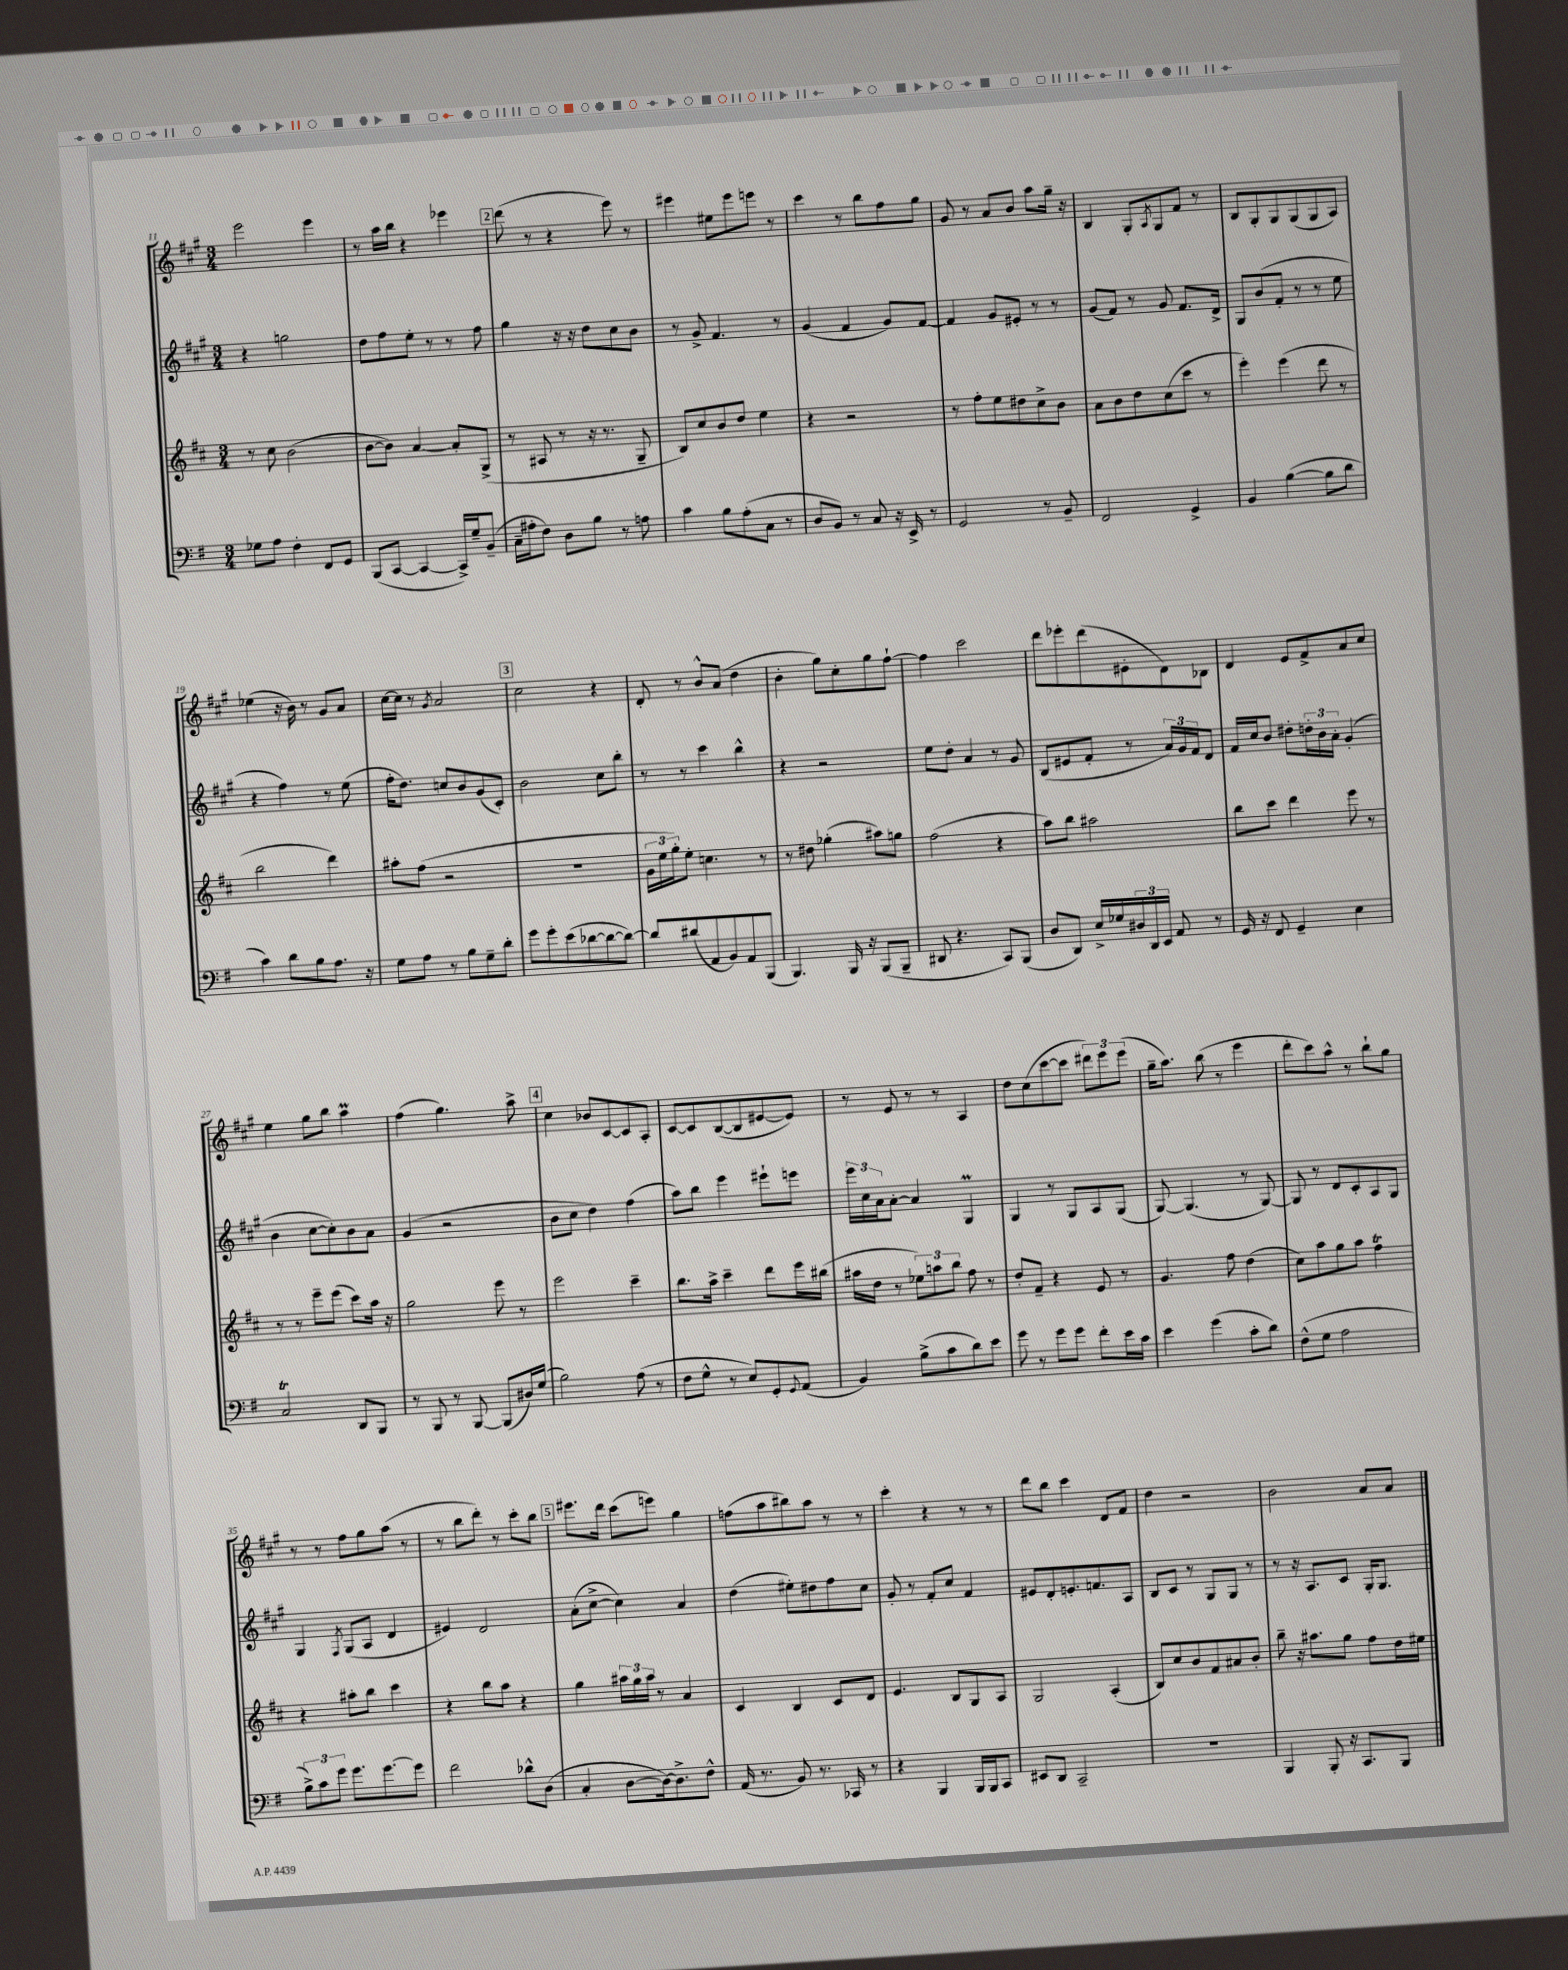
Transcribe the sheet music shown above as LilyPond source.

<<
\new StaffGroup <<
\new Staff = "s0" {
    \clef treble \key a \major \numericTimeSignature \time 3/4
    e'''2 e'''4 |
    r8 a''16 b''16 r4 ees'''4 |
    \mark \markup { \box "2" } d'''8( r8 r4 e'''8) r8 |
    eis'''4 eis''8 eis'''8 e'''8 r8 |
    cis'''4 r8 b''8 fis''8 gis''8 |
    gis'8 r8 a'8 b'8 a''8 gis''16-- r16 |
    b4 gis8-. \acciaccatura { a8 } gis8 fis'8 r8 |
    b8 gis8-. gis8 gis8( gis8 a8) |
    ees''4( r16 b'16) r8 gis'8 a'8 |
    cis''16~ cis''16 r8 \acciaccatura { gis'8 } a'2 |
    \mark \markup { \box "3" } cis''2 r4 |
    d'8-. r8 b'8-^ a'8( d''4 |
    b'4-. gis''8) cis''8-. gis''8 fis''8~-! |
    fis''4 cis'''2 |
    d'''8 ees'''8-. d'''8( eis'8-. d'8) bes8 |
    d'4 e'8 fis'8-> a'8 cis''8 |
    e''4 gis''8 b''8 a''4\prall |
    fis''4( gis''4.) a''8-> |
    \mark \markup { \box "4" } cis''4 bes'8 cis'8~ cis'8 a8-. |
    cis'8~ cis'8 b8~( b8 eis'8~ eis'8) |
    r8 e'8 r8 r8 a4 |
    d''8 cis''8( cis'''8~ cis'''8 \tuplet 3/2 { dis'''8) e'''8 e'''8( } |
    gis''16-- a''8.) b''8( r8 e'''4 |
    d'''8-. cis'''8) a''8-^ r8 b''8-! gis''8 |
    r8 r8 fis''8 gis''8 a''8( r8 |
    r8 b''8 d'''8-.) r8 cis'''8-. b''8 |
    \mark \markup { \box "5" } eis'''8. d'''16 cis'''8( e'''8) gis''4 |
    f''8( a''8 bis''8) a''8 r8 r8 |
    cis'''4-. r4 r8 r8 |
    d'''8 b''8 cis'''4 d'8 fis'8 |
    d''4 r2 |
    b'2 a'8 a'8 \bar "|." |
}
\new Staff = "s1" {
    \clef treble \key a \major \numericTimeSignature \time 3/4
    r4 g''2 |
    d''8 fis''8 e''8-. r8 r8 fis''8 |
    \mark \markup { \box "2" } gis''4 r16 r16 d''8 cis''8 b'8 |
    r8 gis'8-> fis'4. r8 |
    gis'4( fis'4 gis'8) fis'8~ |
    fis'4 gis'8 eis'8-. r8 r8 |
    gis'8( fis'8) r8 gis'8 fis'8. d'16-> |
    gis8 b'8( fis'8-. r8 r8 e''8 |
    r4 fis''4) r8 e''8( |
    fis''16-. d''8.) c''8 b'8 gis'8( cis'8-.) |
    \mark \markup { \box "3" } b'2 cis''8 b''8-. |
    r8 r8 cis'''4 b''4-^ |
    r4 r2 |
    e''8 d''8-. a'4 r8 gis'8 |
    b8( eis'8 fis'8-. r8 \tuplet 3/2 { a'16) gis'16 fis'16 } d'8 |
    fis'16 cis''16 b'8 dis''8-. \tuplet 3/2 { d''16-. b'16 a'16-. } gis'4-.( |
    b'4 cis''8~ cis''8-.) b'8 a'8 |
    gis'4( r2 |
    \mark \markup { \box "4" } b'8 cis''8 d''4) fis''4( |
    a''8) b''8 e'''4 eis'''8-! e'''8 |
    \tuplet 3/2 { e'''16 cis''16 a'16 } a'8~-. a'4 gis4\prall |
    gis4 r8 gis8 a8 gis8( |
    gis8~) gis4.( r8 gis8~) |
    gis8 r8 d'8 cis'8-. a8 gis8 |
    gis4 \acciaccatura { fis8 } gis8( a8 d'4 |
    eis'4) d'2 |
    \mark \markup { \box "5" } a'8-.( cis''8~-> cis''4) a'4 |
    d''4( eis''8-.) dis''8 fis''8 cis''8 |
    gis'8-. r8 fis'8-. cis''8 fis'4 |
    eis'8 d'8-. e'8.-. f'8. a8 |
    b8 cis'8 r8 gis8 gis8 r8 |
    r8 r16 a8. cis'8 gis16-. gis8. \bar "|." |
}
\new Staff = "s2" {
    \clef treble \key d \major \numericTimeSignature \time 3/4
    r8 cis''8 b'2( |
    b'8~ b'8) a'4~ a'8-. g8->( |
    \mark \markup { \box "2" } r8 ais8 r8 r16 r8. g8-- |
    b8) cis''8 b'8 d''8 e''4 |
    r4 r2 |
    r8 fis''8-. e''8 dis''8 cis''8-> b'8 |
    a'8 b'8 d''8 cis''8( cis'''8 r8 |
    e'''4-.) e'''4( d'''8 r8 |
    b''2 d'''4) |
    ais''8-. fis''8( r2 |
    \mark \markup { \box "3" } R2. |
    \tuplet 3/2 { g'16 e''16 g''16-.) } e''8-. c''4. r8 |
    r8 dis''8 ges''4-.( ais''8) g''8 |
    fis''2( r4 |
    a''8) b''8 ais''2 |
    b''8 cis'''8 d'''4 e'''8 r8 |
    r8 r8 e'''8-- e'''8( cis'''8) a''16 r16 |
    g''2 e'''8 r8 |
    \mark \markup { \box "4" } e'''2 cis'''4-- |
    b''8. a''16-> cis'''4-- d'''8 e'''16 bis''16( |
    ais''16 d''16 r8 \tuplet 3/2 { ees''8) a''8 b''8 } fis''8 r8 |
    d''8-. fis'8-- r4 e'8 r8 |
    g'4. fis''8 d''4( |
    cis''8) a''8 g''8 a''8 fis''4\trill |
    r4 ais''8-. b''8 cis'''4 |
    r4 b''8 a''8 r4 |
    \mark \markup { \box "5" } g''4 \tuplet 3/2 { ais''16 g''16 ais''16 } r8 a'4 |
    cis'4 b4 cis'8 d'8 |
    e'4. b8 g8 a8 |
    g2 a4-.( |
    b8) cis''8 b'8 fis'8 ais'8 b'8-. |
    b''8-- r16 ais''8. g''8 fis''8 d''16 eis''16 \bar "|." |
}
\new Staff = "s3" {
    \clef bass \key g \major \numericTimeSignature \time 3/4
    ges8 a8 fis4-. fis,8 g,8 |
    b,,8( c,8~ c,4~ c,16->) g16-- b,8--( |
    \mark \markup { \box "2" } c16-- ais16-. fis8) d8 b8 r8 a8 |
    c'4 b8 a8-.( c8 r8 |
    d8 b,8) r8 c8 r16 e,16-> r8 |
    g,2 r8 b,8-- |
    fis,2 g,4-> |
    b,4 b4~( b8 d'8 |
    c'4) d'8 b8 a8. r16 |
    g8 a8 r8 b8 g8-- d'8-. |
    \mark \markup { \box "3" } g'8 g'8-. e'8( des'8~ des'8~ des'8~) |
    des'8 dis'8( a,8 b,8) a,8 b,,8( |
    b,,4.) b,,16 r16 b,,8( b,,8-- |
    dis,8 r4. c,8) b,,8( |
    d8 d,8) e16-> ges16 \tuplet 3/2 { dis16 d,16 e,16 } a,8 r8 |
    g,16 r16 fis,8 g,4-- e4 |
    c2\trill d,8 b,,8 |
    r8 b,,8 r8 b,,8~ b,,8( dis16) g16( |
    \mark \markup { \box "4" } b2) a8( r8 |
    fis8 g8-^ r8 e8) g,8-. \appoggiatura { g,8 } a,8( |
    b,4) b8->( c'8 d'8) e'8 |
    g'8 r8 g'8 g'8 fis'8-. e'16 c'16 |
    e'4 g'4( c'8-. d'8) |
    fis8-^( g8 a2 |
    \tuplet 3/2 { b8->) c'8 g'8 } g'8. g'8.~ g'8 |
    fis'2 des'8-^ d8( |
    \mark \markup { \box "5" } c4-. d8~ d16~) d8.-> fis8-^ |
    a,16( r8. b,8) r8. ces,16 r8 |
    r4 b,,4 b,,16 b,,16 c,8 |
    eis,8 d,8 c,2-- |
    R2. |
    b,,4 b,,8-. r16 c,8. b,,8 \bar "|." |
}
>>
>>
\layout { \context { \Score currentBarNumber = #11 } }
